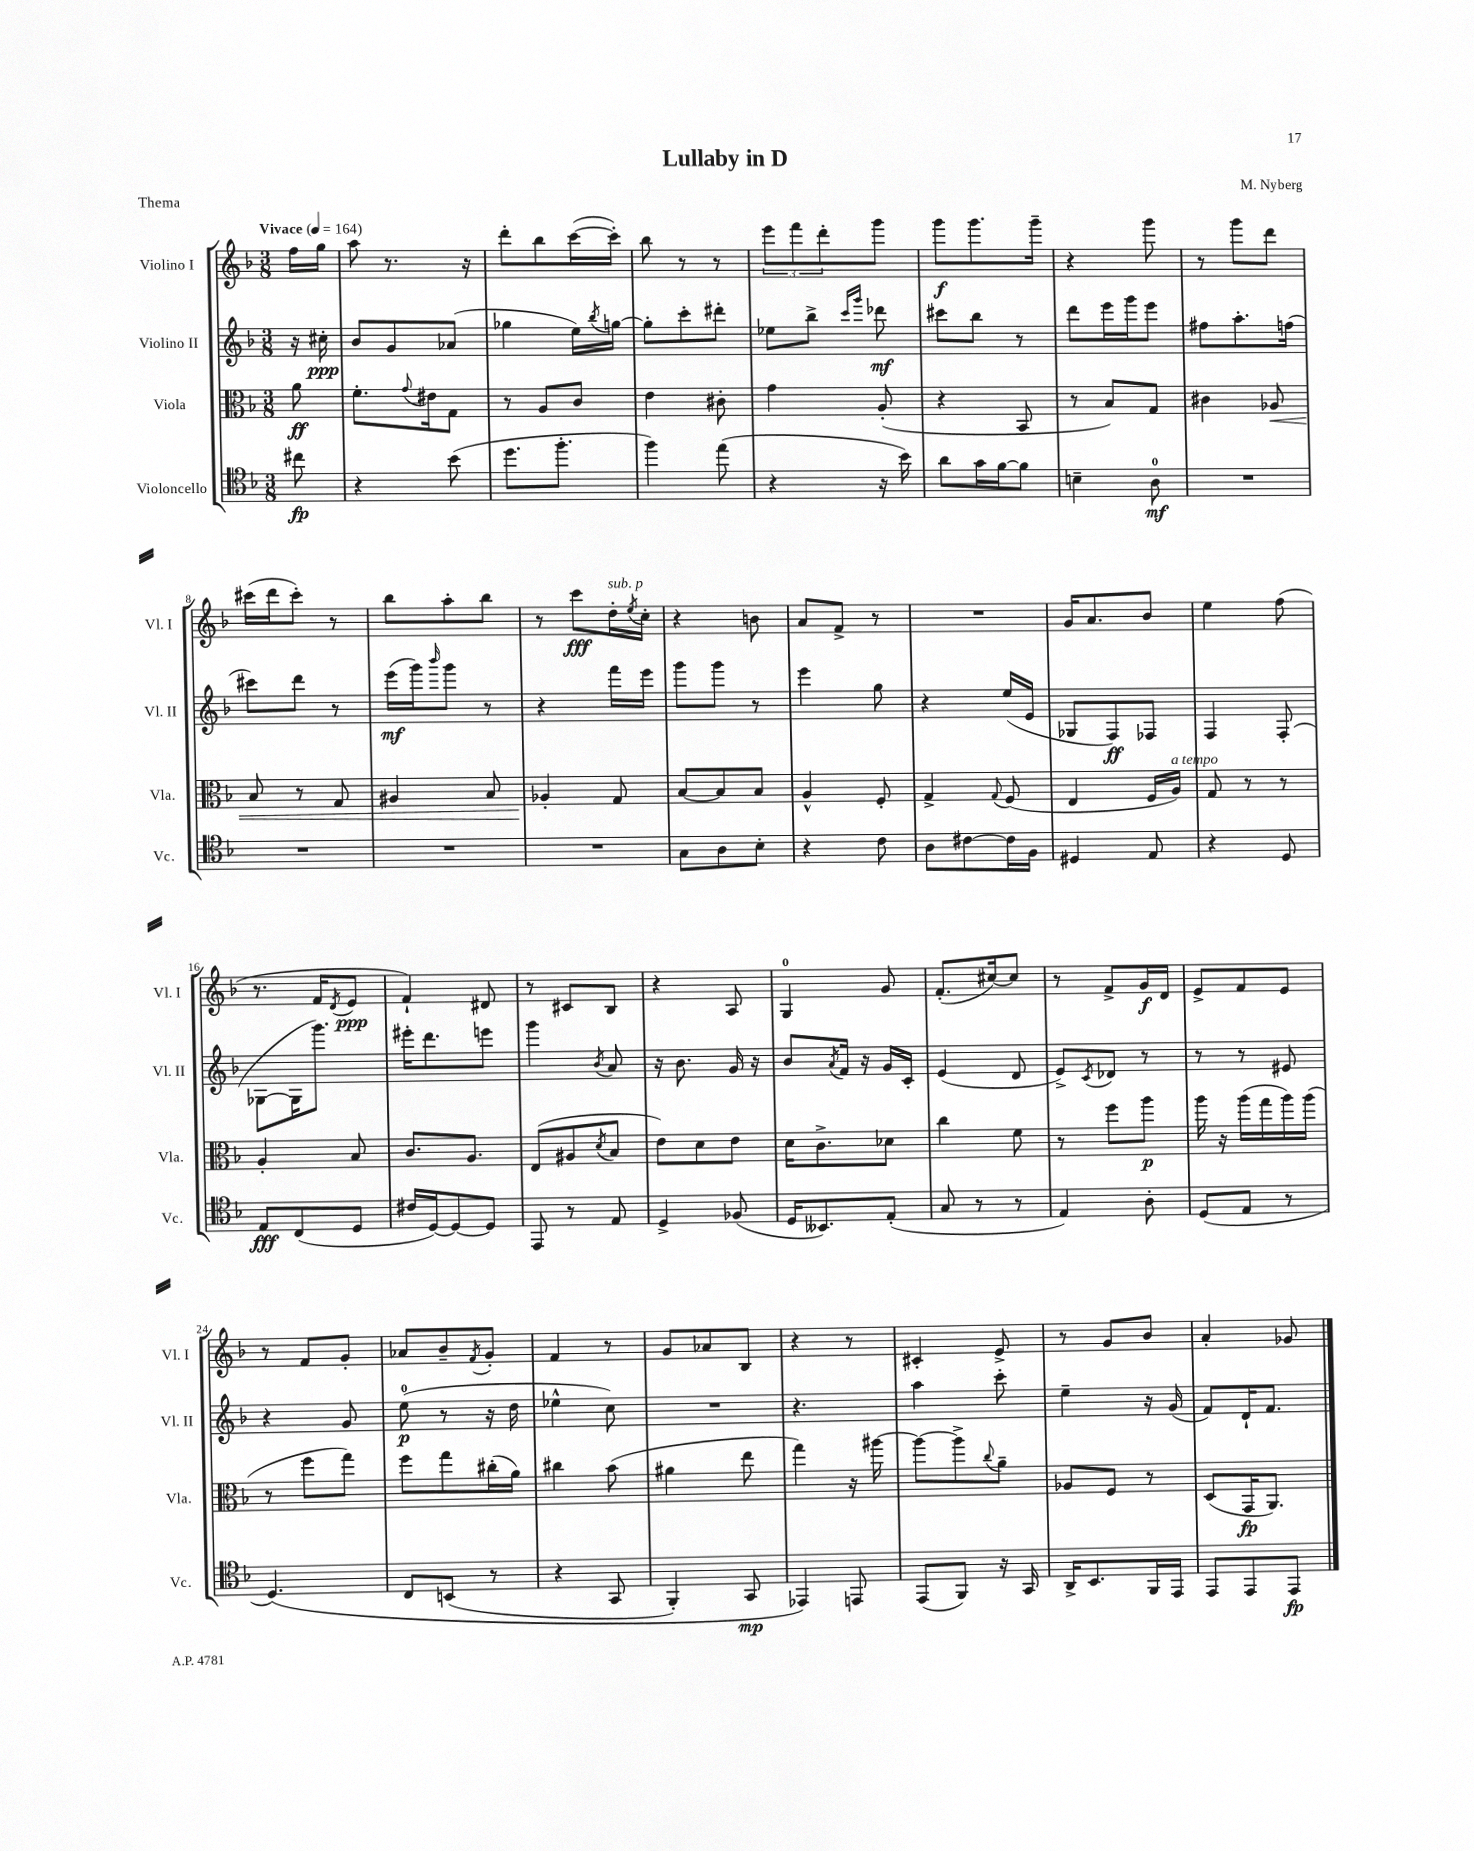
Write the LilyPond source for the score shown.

\header { title = "Lullaby in D" composer = "M. Nyberg" piece = "Thema" }
<<
\new StaffGroup <<
\new Staff = "s0" \with { instrumentName = "Violino I" shortInstrumentName = "Vl. I" } {
    \clef treble \key f \major \numericTimeSignature \time 3/8 \partial 8 \tempo "Vivace" 4 = 164
    f''16 g''16 |
    a''8 r8. r16 |
    d'''8-. bes''8 c'''16~( c'''16-.) |
    bes''8 r8 r8 |
    \tuplet 3/2 { e'''8 f'''8 d'''8-. } g'''8 |
    g'''8\f g'''8. g'''16-- |
    r4 g'''8 |
    r8 g'''8 d'''8 |
    cis'''16( d'''16 cis'''8-.) r8 |
    bes''8 a''8-. bes''8 |
    r8 c'''8\fff d''16-.^\markup { \italic "sub. p" } \acciaccatura { e''8 } c''16-. |
    r4 b'8 |
    a'8 f'8-> r8 |
    R4. |
    g'16 a'8. bes'8 |
    e''4 f''8( |
    r8. f'16 \acciaccatura { d'8 } e'8\ppp |
    f'4-!) dis'8 |
    r8 cis'8 bes8 |
    r4 a8 |
    g4-0 g'8 |
    f'8.-.( cis''16~) cis''8 |
    r8 f'8-> g'16\f d'16 |
    e'8-> f'8 e'8 |
    r8 f'8 g'8-. |
    aes'8 bes'8-- \acciaccatura { f'8 } g'8-. |
    f'4 r8 |
    g'8 aes'8 bes8 |
    r4 r8 |
    cis'4-. e'8-> |
    r8 g'8 bes'8 |
    a'4-. ges'8 \bar "|." |
}
\new Staff = "s1" \with { instrumentName = "Violino II" shortInstrumentName = "Vl. II" } {
    \clef treble \key f \major \numericTimeSignature \time 3/8 \partial 8
    r16 cis''16-.\ppp |
    bes'8 g'8 aes'8( |
    ges''4 e''16) \acciaccatura { bes''8 } g''16~ |
    g''8-. c'''8-. dis'''8-. |
    ees''8 bes''8-> \grace { c'''16 g'''16 } des'''8\mf |
    cis'''8 bes''8 r8 |
    d'''8 e'''16 g'''16 e'''8 |
    fis''8 a''8.-. f''16( |
    cis'''8) d'''8 r8 |
    e'''16\mf( g'''16) \grace { bes'''16 } g'''8 r8 |
    r4 f'''16 e'''16 |
    g'''8 g'''8 r8 |
    e'''4 g''8 |
    r4 e''16( e'16 |
    ges8 f8\ff) fes8 |
    f4 f8-.( |
    ges8~ ges16 g'''8.) |
    eis'''16-. d'''8. e'''8 |
    g'''4 \acciaccatura { bes'8 } a'8 |
    r16 bes'8. g'16 r16 |
    bes'8 \acciaccatura { a'8 } f'16 r16 g'16 c'16-. |
    e'4( d'8 |
    e'8->) \acciaccatura { c'8 } des'8 r8 |
    r8 r8 eis'8 |
    r4 g'8 |
    e''8-0\p( r8 r16 d''16 |
    ees''4-^ c''8) |
    R4. |
    r4. |
    a''4 c'''8-. |
    e''4-- r16 g'16( |
    f'8) d'16-! f'8. \bar "|." |
}
\new Staff = "s2" \with { instrumentName = "Viola" shortInstrumentName = "Vla." } {
    \clef alto \key f \major \numericTimeSignature \time 3/8 \partial 8
    a'8\ff |
    f'8.-. \appoggiatura { g'8 } eis'16 g8 |
    r8 a8 c'8 |
    e'4 cis'8-. |
    g'4 a8-.( |
    r4 bes,8 |
    r8 bes8) g8 |
    cis'4 aes8\< |
    bes8 r8 g8 |
    ais4 bes8 |
    aes4-.\! g8 |
    bes8~ bes8 bes8 |
    a4-^ f8-. |
    g4-> \appoggiatura { g8 } f8( |
    e4 f16 a16^\markup { \italic "a tempo" }) |
    g8 r8 r8 |
    a4-. bes8 |
    c'8. a8. |
    e8( ais8 \acciaccatura { d'8 } bes8 |
    e'8) d'8 e'8 |
    d'16 c'8.-> des'8 |
    c''4 f'8 |
    r8 f''8 a''8\p |
    a''16 r16 a''16( g''16 a''16) a''16( |
    r8 f''8 g''8) |
    f''8 g''8 cis''16-.( a'16) |
    cis''4 bes'8( |
    ais'4 e''8 |
    g''4) r16 ais''16~ |
    ais''8~ ais''8-> \appoggiatura { c''8 } a'8-- |
    aes8 f8 r8 |
    d8( g,16\fp a,8.) \bar "|." |
}
\new Staff = "s3" \with { instrumentName = "Violoncello" shortInstrumentName = "Vc." } {
    \clef tenor \key f \major \numericTimeSignature \time 3/8 \partial 8
    cis''8\fp |
    r4 bes'8( |
    d''8. f''8.-. |
    f''4) e''8( |
    r4 r16 bes'16) |
    a'8 g'16 f'16~ f'8 |
    b4-- a8-0\mf |
    R4. |
    R4. |
    R4. |
    R4. |
    g8 a8 bes8-. |
    r4 c'8 |
    a8 cis'8~ cis'16 f16 |
    dis4 e8 |
    r4 d8 |
    e8\fff c8( d8 |
    cis'16 d16~) d8~ d8 |
    e,8 r8 e8 |
    d4-> fes8( |
    d16 beses,8.) e8-.( |
    g8 r8 r8 |
    e4) a8-. |
    d8( e8 r8 |
    d4.)\( |
    c8 b,8( r8 |
    r4 g,8 |
    f,4-.) g,8\mp |
    ees,4\) e,8 |
    e,8( f,8) r16 g,16 |
    a,16-> bes,8. f,16 e,16 |
    e,8 e,8 e,8\fp \bar "|." |
}
>>
>>
